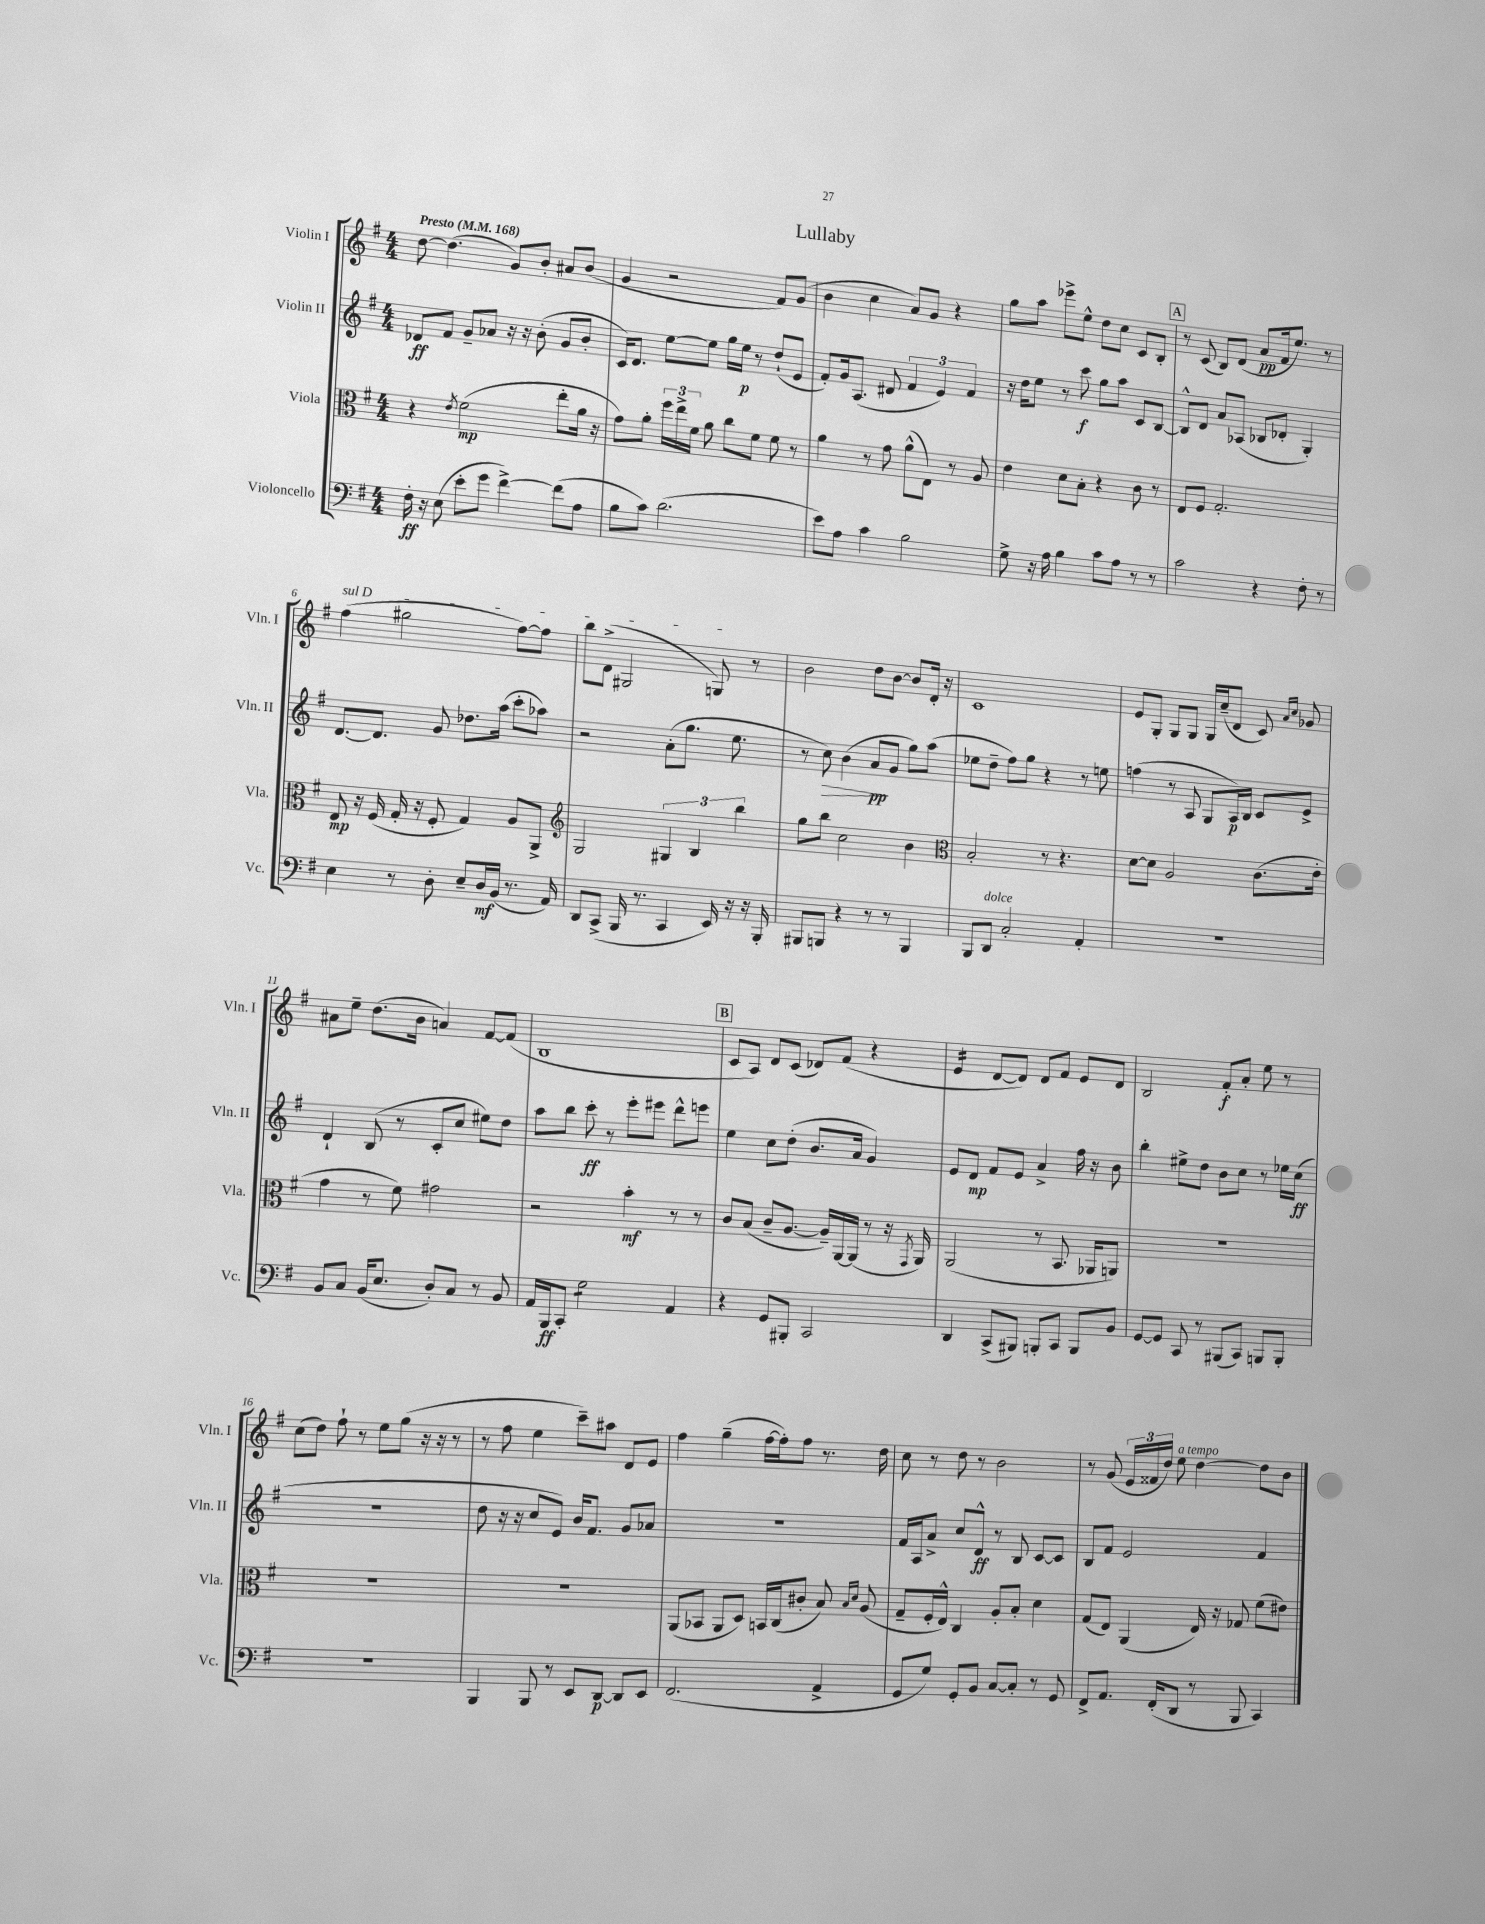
\header { title = "Lullaby" }
<<
\new StaffGroup <<
\new Staff = "s0" \with { instrumentName = "Violin I" shortInstrumentName = "Vln. I" } {
    \clef treble \key g \major \numericTimeSignature \time 4/4 \tempo "Presto" 4 = 168
    \autoBeamOff d''8~ d''4.( g'8[) b'8]-. ais'8[ b'8]( |
    g'4 r2 fis'8[) g'8]( |
    b'4 c''4 a'8[) g'8] r4 |
    g''8[ a''8] ees'''8[-> e''8]-^ d''8[ c''8] c'8[ b8]-. |
    \mark \markup { \box "A" } r8 c'8( b8[) d'8]( a'8[\pp fis'16 e''8.]) r8 |
    \once \override TextSpanner.bound-details.left.text = \markup { \italic "sul D" } fis''4\startTextSpan( gis''2 fis''8[~) fis''8] |
    b''8[ d'8]->( gis2 g8\stopTextSpan) r8 |
    b'2 d''8[ b'8]~ b'8[ d'16]-. r16 |
    c'1 |
    e'8[ g8]-. g8[ g8] g16[ c''16--( d'8] c'8) \grace { a'16[ c''16] } ges'8 |
    ais'8[ e''8]-- d''8.[( b'16] a'4) fis'8[~ fis'8]( |
    b1 |
    \mark \markup { \box "B" } c'8[ a8]) d'8[ c'8]( des'8[) fis'8]( r4 |
    e'4:16 d'8[~ d'8]) d'8[ fis'8] e'8[ d'8] |
    b2 fis'8[-.\f a'8]-. e''8 r8 |
    c''8[( d''8]) fis''8-! r8 e''8[ g''8]( r16 r16 r8 |
    r8 fis''8 e''4 c'''8[--) ais''8] d'8[ e'8] |
    fis''4 g''4--( fis''16[~ fis''16-.) fis''8] r8. d''16 |
    c''8 r8 d''8 r8 b'2 |
    r8 g'8( \tuplet 3/2 { e'16[ fisis'16 d''16]) } e''8^\markup { \italic "a tempo" } d''4~ d''8[ b'8] \bar "|." |
}
\new Staff = "s1" \with { instrumentName = "Violin II" shortInstrumentName = "Vln. II" } {
    \clef treble \key g \major \numericTimeSignature \time 4/4
    \autoBeamOff des'8[\ff fis'8] g'8[-- aes'8] r16 r16 b'8-.( g'8[ b'8]-. |
    c'16[) d'8.] e''8[~ e''8] g''16[ e''16]\p r8 d''8[-!( e'8] |
    fis'8[-.) g'16 a8.]( dis'8 \tuplet 3/2 { fis'4 e'4) fis'4 } |
    r16 d''16[ e''8] r8 c'''8\f g''8[ a''8] c'8[ b8]~ |
    \mark \markup { \box "A" } b8[-^ d'8] a'8[ aes8]( bes8[ des'8]-. g4-.) |
    d'8.[~ d'8.] g'8 des''8.[ a''16]( c'''8[-. aes''8]) |
    r2 a'8[-.( g''8.] e''8. |
    r8 c''8\>) b'4( a'8[\pp\! g'8] g''8[) a''8]( |
    ees''8[ d''8]-- fis''8[) g''8] r4 r8 e''8 |
    f''4( r8 a8 g8[ a16\p) b16] c'8[ e'8]-> |
    d'4-! b8( r8 c'8[-. c''8] eis''8[) d''8] |
    a''8[ b''8] c'''8-.\ff r8 e'''8[-. eis'''8] d'''8[-^ e'''8] |
    \mark \markup { \box "B" } e''4 c''8[ d''8]-.( b'8.[ a'16] g'4) |
    e'8[ d'8]\mp fis'8[ e'8] a'4-> fis''16 r16 b'8 |
    b''4-. eis''8[-> d''8] b'8[ c''8] r8 ees''16[ c''16]\ff( |
    R1 |
    d''8 r16 r16 c''8[ e'8]) b'16[ fis'8.] g'8[ aes'8] |
    R1 |
    fis'16[ a16 a'8]-> c''8[ d'8]-^\ff r8 b8 c'8[~ c'8] |
    b8[ fis'8] e'2 fis'4 \bar "|." |
}
\new Staff = "s2" \with { instrumentName = "Viola" shortInstrumentName = "Vla." } {
    \clef alto \key g \major \numericTimeSignature \time 4/4
    \autoBeamOff r4 \acciaccatura { e'8 } fis'2\mp( e''8[-. a'16] r16 |
    g'8[) a'8]-. \tuplet 3/2 { fis''16[ e''16-> fis'16] } a'8 c''8[ fis'8] fis'8 r8 |
    a'4 r8 g'8 a'8[-^( e8]) r8 a8 |
    e'4 d'8[ b8]-. r4 c'8 r8 |
    \mark \markup { \box "A" } e8[ fis8] g2.-. |
    e8\mp r16 fis16( g16-. r16 fis8-. g4) a8[ a,8]-> |
    \clef treble g2 \tuplet 3/2 { gis4 b4 b''4 } |
    g''8[ b''8] c''2 b'4 |
    \clef alto b2-. r8 r4. |
    d'8[~ d'8] a2 c'8.[( e'16]-. |
    g'4 r8 fis'8) gis'2 |
    r2 b'4-.\mf r8 r8 |
    \mark \markup { \box "B" } c'8[ b8]( c'8[-- a8.]~ a16[--) a,16~ a,16]( r8 r16 \acciaccatura { g,8 } a,16) |
    a,2( r8 b,8. aes,16[ a,8]) |
    R1 |
    R1 |
    R1 |
    a,8[( bes,8] a,8[ d8]) b,16[ c16( cis'8]-. b8) \grace { b16[ d'16] } a8( |
    g8[-- fis16-. e16]-^) c4 a8[-. b8]-. d'4 |
    g8[( e8]) a,4( e16) r16 ges8 fis'8[( eis'8]) \bar "|." |
}
\new Staff = "s3" \with { instrumentName = "Violoncello" shortInstrumentName = "Vc." } {
    \clef bass \key g \major \numericTimeSignature \time 4/4
    \autoBeamOff fis16-.\ff r16 e8( e'8[-. g'8] fis'4~->) fis'8[( a8] |
    b8[ c'8]) d'2.( |
    e'8[) a8] c'4 b2 |
    g8-> r16 a16 b4 c'8[ a8] r8 r8 |
    \mark \markup { \box "A" } c'2 r4 fis8-. r8 |
    e4 r8 d8-. e8[-- d16\mf b,16]( r8. a,16) |
    d,8[ c,8]->( b,,16 r8. c,4 e,16) r16 r16 b,,16-. |
    bis,,8[ b,,8] r4 r8 r8 b,,4 |
    b,,8[ d,8]^\markup { \italic "dolce" } c2-. a,4-. |
    R1 |
    b,8[ c8] b,16[( e8.] d8[-.) c8] r8 b,8 |
    a,16[ b,,16\ff c,8]-. g2:8 a,4 |
    \mark \markup { \box "B" } r4 g,8[ bis,,8]-. c,2 |
    d,4 c,8[->( bis,,8]) b,,8[-. c,8] b,,8[ b,8] |
    g,8[~ g,8] c,8 r8 bis,,8[( c,8]) b,,8[ b,,8]-. |
    R1 |
    b,,4 b,,8 r8 e,8[ d,8]~\p d,8[ e,8] |
    fis,2.( a,4-> |
    g,8[ g8]) g,8[-. b,8] c8[~ c8]-. r8 g,8 |
    fis,8[-> a,8.] fis,16[-.( d,8] r8 b,,8 c,4) \bar "|." |
}
>>
>>
